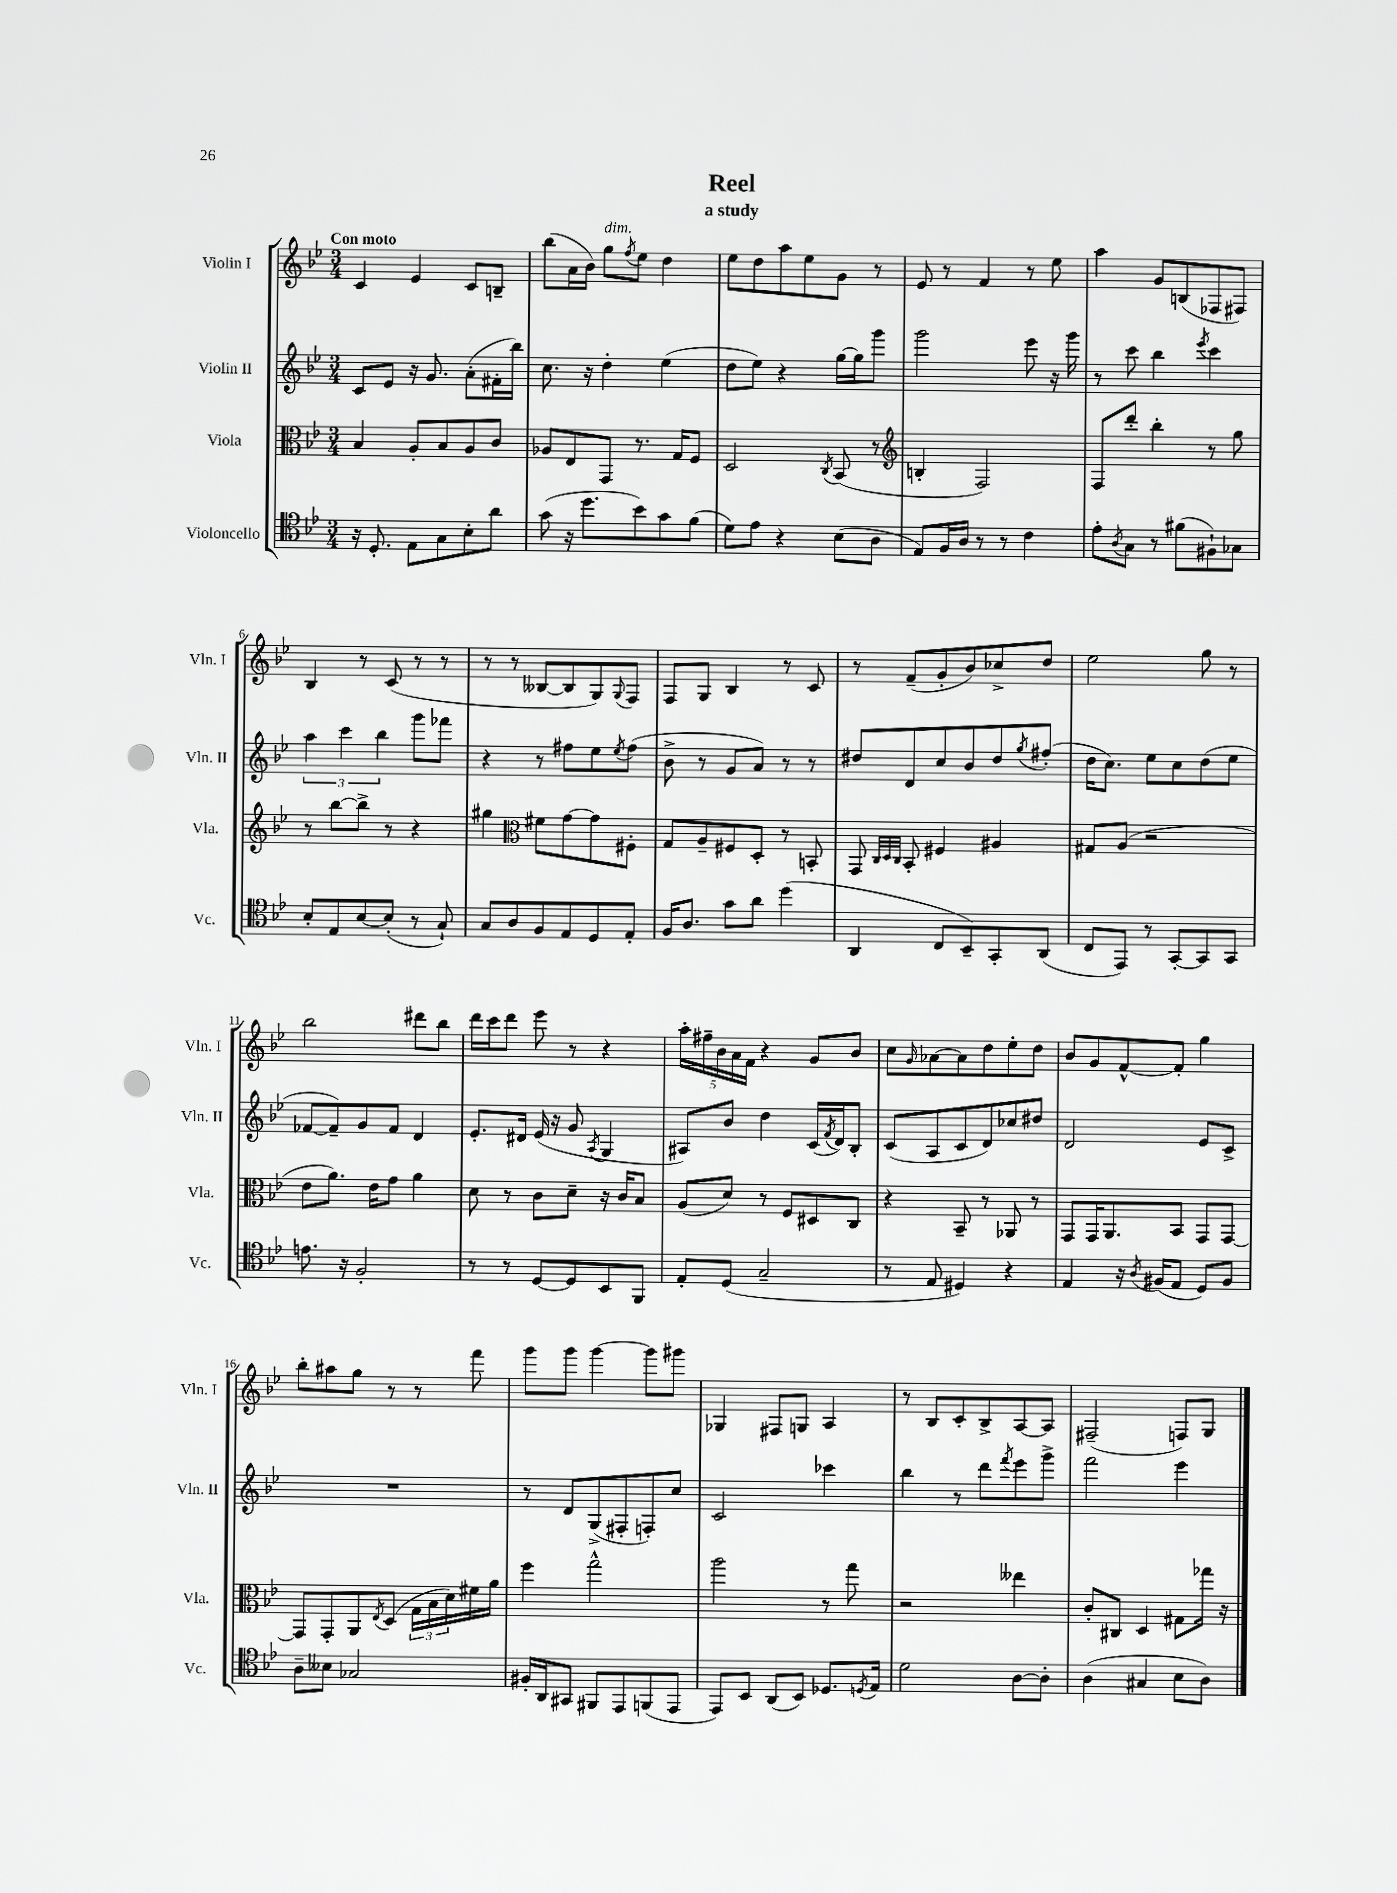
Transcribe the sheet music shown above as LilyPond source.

\header { title = "Reel" subtitle = "a study" }
<<
\new StaffGroup <<
\new Staff = "s0" \with { instrumentName = "Violin I" shortInstrumentName = "Vln. I" } {
    \clef treble \key bes \major \numericTimeSignature \time 3/4 \tempo "Con moto"
    c'4 ees'4 c'8 b8-- |
    bes''8( a'16 bes'16) g''8^\markup { \italic "dim." } \acciaccatura { f''8 } ees''8 d''4 |
    ees''8 d''8 a''8 ees''8 g'8 r8 |
    ees'8 r8 f'4 r8 ees''8 |
    a''4 g'8 b8( fes8 fis8) |
    bes4 r8 c'8( r8 r8 |
    r8 r8 beses8~ beses8 g8) \appoggiatura { g8 } f8 |
    f8 g8 bes4 r8 c'8 |
    r8 f'8--( g'8-. bes'8) ces''8-> d''8 |
    ees''2 g''8 r8 |
    bes''2 dis'''8 bes''8 |
    d'''16 c'''16 d'''8 ees'''8 r8 r4 |
    \tuplet 5/4 { a''16-. fis''16-- bes'16 a'16 f'16 } r4 g'8 bes'8 |
    c''8 \grace { g'16 } aes'8~ aes'8 d''8 ees''8-. d''8 |
    bes'8 g'8 f'8~-^ f'8-. g''4 |
    bes''8-. ais''8 g''8 r8 r8 f'''8 |
    g'''8 g'''8 g'''4~ g'''8 gis'''8 |
    ges4 fis8 g8 a4 |
    r8 bes8 c'8-. bes8-> a8~ a8 |
    fis2--( f8) g8 \bar "|." |
}
\new Staff = "s1" \with { instrumentName = "Violin II" shortInstrumentName = "Vln. II" } {
    \clef treble \key bes \major \numericTimeSignature \time 3/4
    c'8 ees'8 r16 g'8. a'8-.( fis'16-. bes''16) |
    c''8. r16 d''4-. ees''4( |
    d''8 ees''8) r4 g''16~ g''16 g'''8 |
    g'''2 ees'''8 r16 g'''16 |
    r8 c'''8 bes''4 \acciaccatura { ees'''8 } c'''4 |
    \tuplet 3/2 { a''4 c'''4 bes''4 } g'''8 fes'''8 |
    r4 r8 fis''8 ees''8 \acciaccatura { ees''8 } fis''8( |
    bes'8-> r8 g'8 a'8) r8 r8 |
    dis''8 d'8 c''8 bes'8 dis''8 \acciaccatura { g''8 } fis''8-.( |
    d''16 c''8.) ees''8 c''8 d''8( ees''8 |
    fes'8~ fes'8--) g'8 fes'8 d'4 |
    ees'8.-. dis'16 ees'16( r16 g'8 \acciaccatura { a8 } g4 |
    ais8) bes'8 d''4 c'16( \acciaccatura { f'8 } d'16) bes8-. |
    c'8( a8 c'8 d'8) ces''8 dis''8 |
    d'2 ees'8 c'8-> |
    R2. |
    r8 d'8 g8->( fis8-. f8-.) c''8 |
    c'2 ces'''4 |
    bes''4 r8 d'''8 \acciaccatura { f'''8 } ees'''8 g'''8-> |
    f'''2 ees'''4 \bar "|." |
}
\new Staff = "s2" \with { instrumentName = "Viola" shortInstrumentName = "Vla." } {
    \clef alto \key bes \major \numericTimeSignature \time 3/4
    bes4 a8-. bes8 a8 c'8 |
    aes8 ees8 g,8 r8. g16 f8 |
    d2 \acciaccatura { c8 } bes,8( r8 |
    \clef treble b4-. f2) |
    f8 d'''8-. bes''4-. r8 g''8 |
    r8 bes''8~ bes''8-> r8 r4 |
    gis''4 \clef alto fis'8 g'8~ g'8 fis8-. |
    g8 a8-- fis8 d8-. r8 b,8-. |
    g,8 \grace { c32 d32 c32 } bes,8-. fis4 ais4 |
    gis8 a8( r2 |
    ees'8 a'8.) ees'16 g'8 a'4 |
    d'8 r8 c'8 d'8-- r16 c'16 bes8 |
    a8( d'8) r8 f8 dis8 c8 |
    r4 bes,8-- r8 aes,8 r8 |
    g,8 g,16 a,8. bes,8 g,8 g,8~ |
    g,8 g,8-. a,8 \acciaccatura { ees8 } d8( \tuplet 3/2 { g16 bes16 d'16) } fis'16 a'16 |
    f''4 g''2-^ |
    a''2 r8 g''8 |
    r2 eeses''4 |
    c'8-. cis8 d4 gis8 ges''16 r16 \bar "|." |
}
\new Staff = "s3" \with { instrumentName = "Violoncello" shortInstrumentName = "Vc." } {
    \clef tenor \key bes \major \numericTimeSignature \time 3/4
    r16 d8.-. ees8 g8 bes8-. a'8 |
    g'8( r16 d''8. bes'8) g'8 f'8( |
    d'8) ees'8 r4 bes8( a8 |
    ees8) f16 a16 r8 r8 c'4 |
    ees'8-. \acciaccatura { a8 } g8 r8 fis'8( fis8-!) ges8 |
    bes8-. ees8 bes8~ bes8-.( r8 g8-!) |
    g8 a8 f8 ees8 d8 ees8-. |
    f16 a8. g'8 a'8 d''4( |
    a,4 c8 bes,8--) g,8-. a,8( |
    c8 ees,8) r8 g,8~-. g,8 g,8 |
    e'8. r16 f2-. |
    r8 r8 d8~ d8 bes,8 f,8 |
    ees8-. d8( g2-- |
    r8 ees8 dis4) r4 |
    ees4 r16 \acciaccatura { a8 } fis16( ees8 d8) fis8 |
    a8-- beses8 ges2 |
    fis16-. a,16 gis,8 fis,8 ees,8 f,8( ees,8 |
    ees,8) bes,8 a,8( bes,8) des8. \acciaccatura { d8 } ees16 |
    d'2 a8~ a8-. |
    a4( gis4 bes8 a8) \bar "|." |
}
>>
>>
